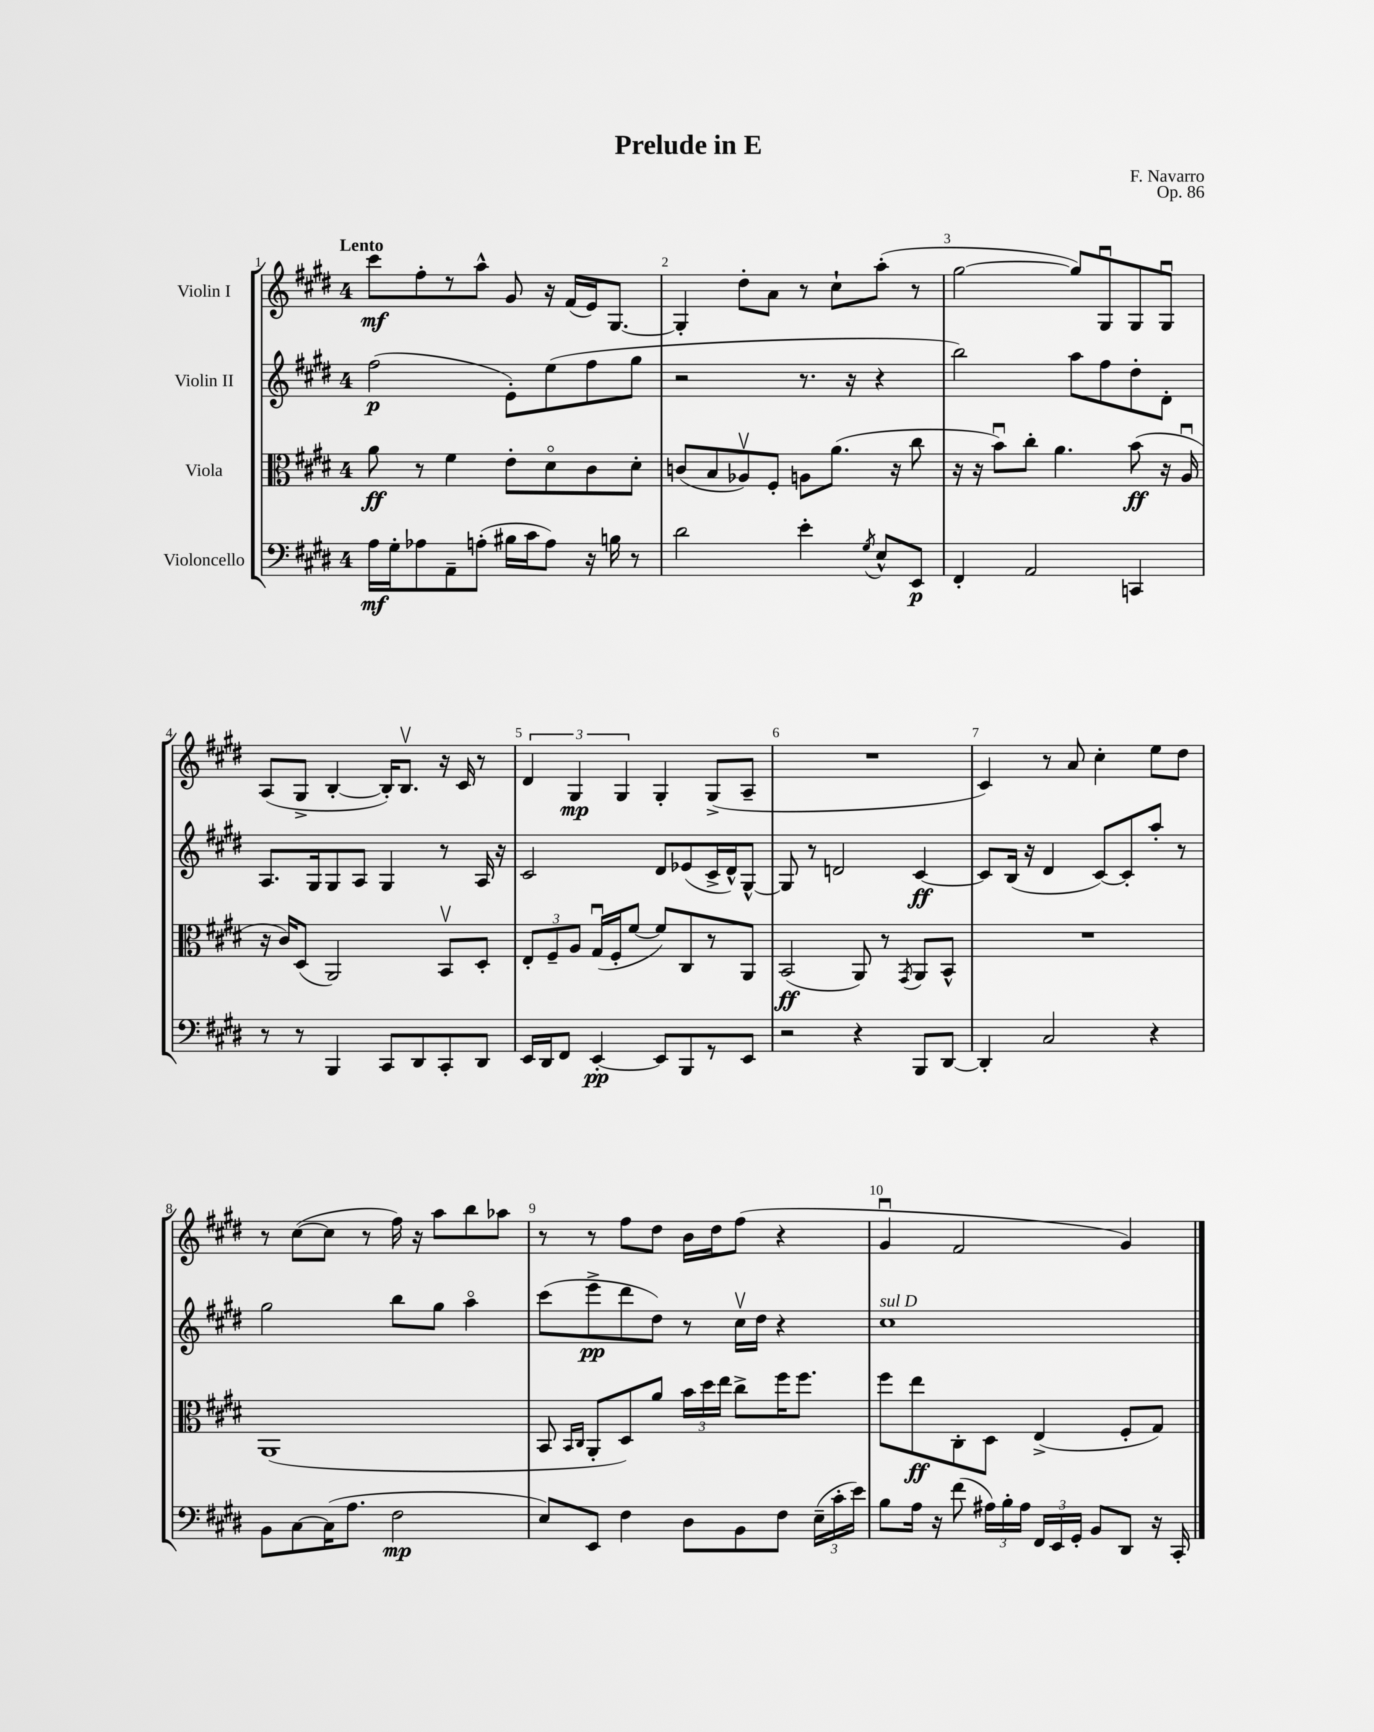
\header { title = "Prelude in E" composer = "F. Navarro" opus = "Op. 86" }
<<
\new StaffGroup <<
\new Staff = "s0" \with { instrumentName = "Violin I" } {
    \clef treble \key e \major \once \override Staff.TimeSignature.style = #'single-digit \time 4/4 \tempo "Lento"
    \autoBeamOff cis'''8[\mf fis''8-. r8 a''8]-^ gis'8 r16 fis'16[( e'16) gis8.]~ |
    gis4-. dis''8[-. a'8] r8 cis''8[-! a''8]-.( r8 |
    gis''2~ gis''8[) gis8\downbow gis8 gis8]\downbow |
    a8[( gis8]-> b4~-. b16[-.) b8.]\upbow r16 cis'16 r8 |
    \tuplet 3/2 { dis'4 gis4\mp gis4 } gis4-. gis8[->( a8]-- |
    R1 |
    cis'4) r8 a'8 cis''4-. e''8[ dis''8] |
    r8 cis''8[~( cis''8] r8 fis''16) r16 a''8[ b''8 aes''8] |
    r8 r8 fis''8[ dis''8] b'16[ dis''16 fis''8]( r4 |
    gis'4\downbow fis'2 gis'4) \bar "|." |
}
\new Staff = "s1" \with { instrumentName = "Violin II" } {
    \clef treble \key e \major \once \override Staff.TimeSignature.style = #'single-digit \time 4/4
    \autoBeamOff fis''2\p( e'8[-.) e''8( fis''8 gis''8] |
    r2 r8. r16 r4 |
    b''2) a''8[ fis''8 dis''8-. dis'8]-. |
    a8.[ gis16 gis8 a8] gis4 r8 a16 r16 |
    cis'2 dis'8[ ees'8( cis'16-> dis'16-^) gis8]~-^ |
    gis8 r8 d'2 cis'4~\ff |
    cis'8[ b16]( r16 dis'4 cis'8[~) cis'8-. a''8]-. r8 |
    gis''2 b''8[ gis''8] a''4\flageolet |
    cis'''8[( e'''8->\pp dis'''8 dis''8]) r8 cis''16[\upbow dis''16] r4 |
    cis''1^\markup { \italic "sul D" } \bar "|." |
}
\new Staff = "s2" \with { instrumentName = "Viola" } {
    \clef alto \key e \major \once \override Staff.TimeSignature.style = #'single-digit \time 4/4
    \autoBeamOff a'8\ff r8 fis'4 e'8[-. dis'8\flageolet cis'8 dis'8]-. |
    c'8[( b8 aes8\upbow) fis8]-. a8[ a'8.]( r16 cis''8 |
    r16 r16 b'8[\downbow) cis''8]-. a'4. b'8\ff( r16 a16\downbow |
    r16 cis'16[) dis8]( a,2) b,8[\upbow dis8]-. |
    \tuplet 3/2 { e8[-. fis8-- a8] } gis16[\downbow( fis16-. fis'8]~ fis'8[) cis8 r8 a,8] |
    b,2\ff( a,8) r8 \acciaccatura { gis,8 } a,8[ b,8]-^ |
    R1 |
    a,1( |
    b,8 \grace { b,16[ cis16] } a,8[-. dis8) a'8] \tuplet 3/2 { b'16[ dis''16 e''16] } cis''8[-> fis''16 fis''8.] |
    fis''8[ e''8\ff cis8-. dis8] e4->( fis8[-. gis8]) \bar "|." |
}
\new Staff = "s3" \with { instrumentName = "Violoncello" } {
    \clef bass \key e \major \once \override Staff.TimeSignature.style = #'single-digit \time 4/4
    \autoBeamOff a16[\mf gis16-. aes8 a,8-- a8]-.( bis16[ cis'16 a8]) r16 b16 r8 |
    dis'2 e'4-. \acciaccatura { gis8 } e8[-^ e,8]\p |
    fis,4-. a,2 c,4 |
    r8 r8 b,,4 cis,8[ dis,8 cis,8-. dis,8] |
    e,16[ dis,16 fis,8] e,4~-.\pp e,8[ b,,8 r8 e,8] |
    r2 r4 b,,8[ dis,8]~ |
    dis,4-. cis2 r4 |
    b,8[ cis8~ cis16( a8.] fis2\mp |
    e8[) e,8] fis4 dis8[ b,8 fis8] \tuplet 3/2 { e16[--( cis'16-. e'16]) } |
    b8[ a16] r16 fis'8( \tuplet 3/2 { ais16[) b16-. ais16] } \tuplet 3/2 { fis,16[ e,16 gis,16]-. } b,8[ dis,8] r16 cis,16-. \bar "|." |
}
>>
>>
\layout { \context { \Score \override BarNumber.break-visibility = ##(#f #t #t) barNumberVisibility = #all-bar-numbers-visible } }
